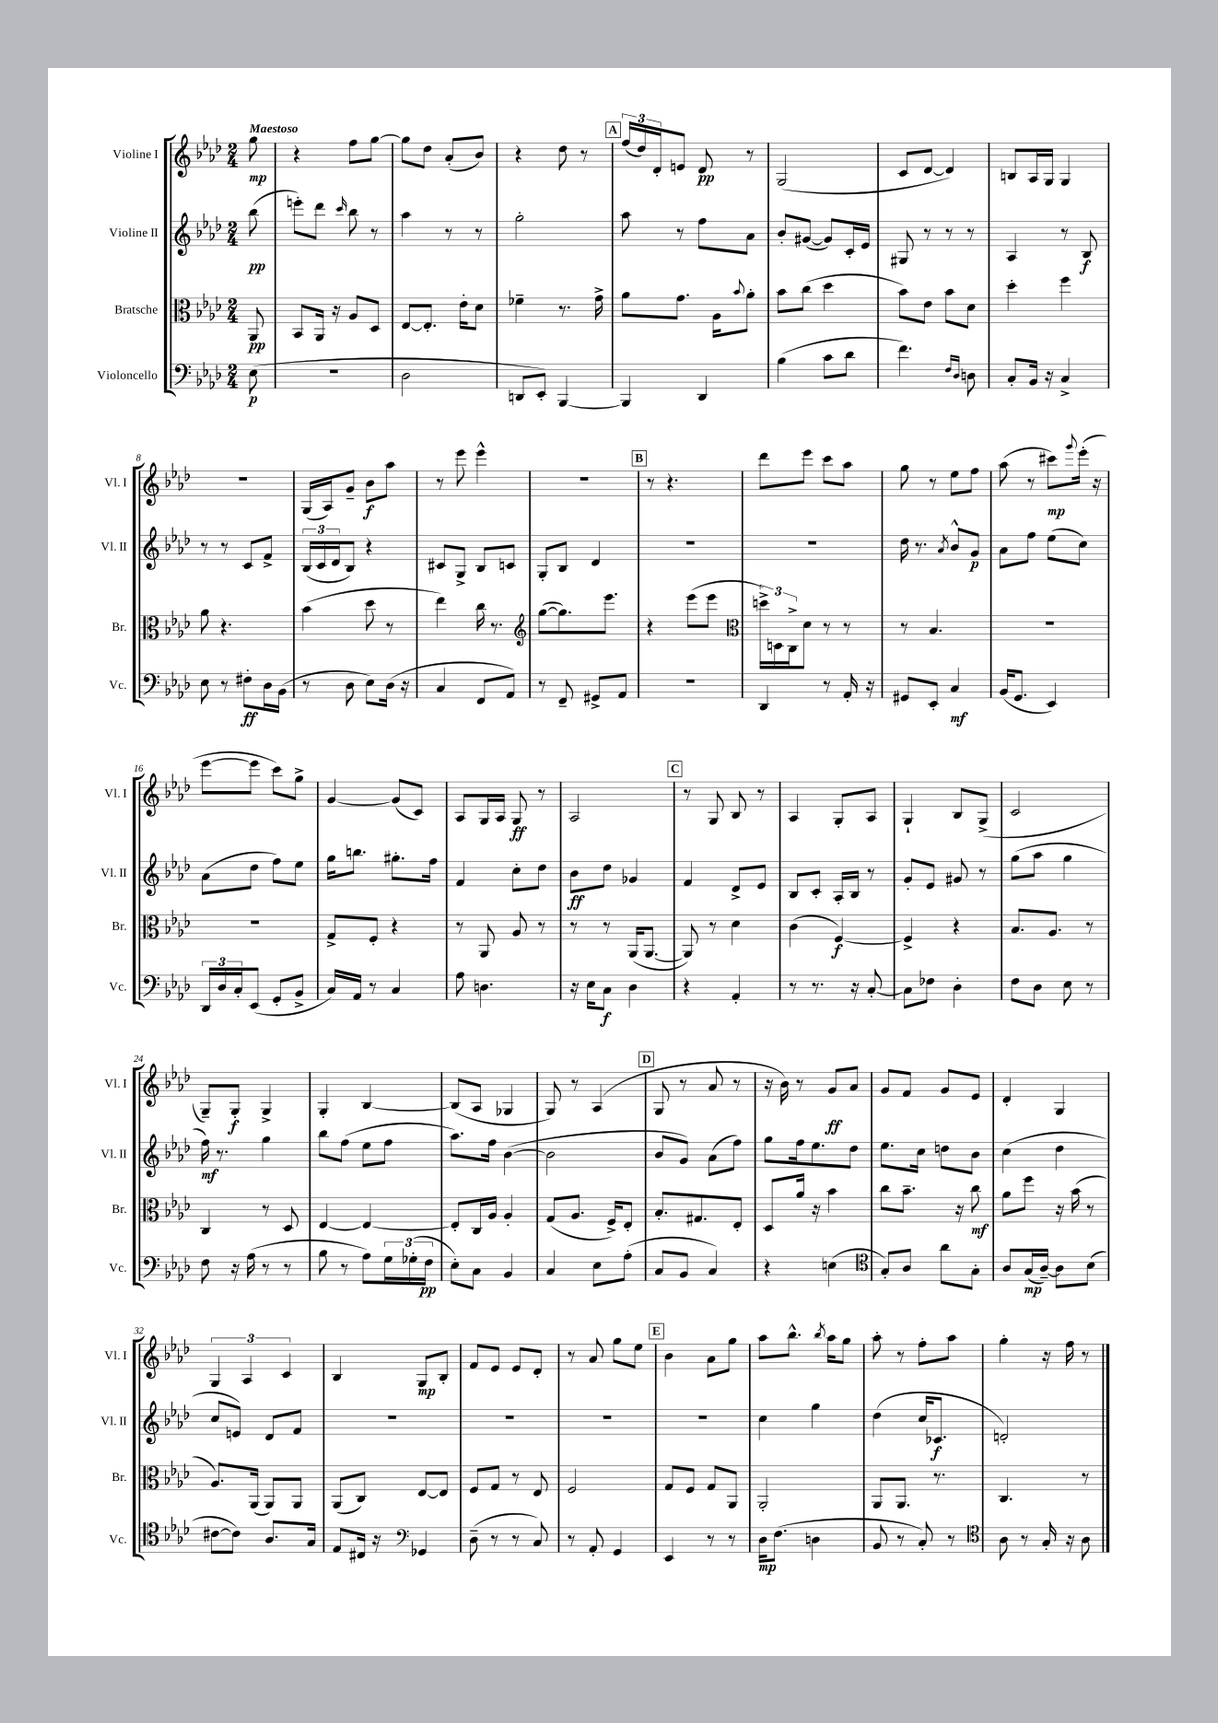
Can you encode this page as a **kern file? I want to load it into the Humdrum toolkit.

**kern	**dynam	**kern	**dynam	**kern	**dynam	**kern	**dynam
*part4	*part4	*part3	*part3	*part2	*part2	*part1	*part1
*staff4	*staff4	*staff3	*staff3	*staff2	*staff2	*staff1	*staff1
*I"Violoncello	*	*I"Bratsche	*	*I"Violine II	*	*I"Violine I	*
*I'Vc.	*	*I'Br.	*	*I'Vl. II	*	*I'Vl. I	*
*clefF4	*	*clefC3	*	*clefG2	*	*clefG2	*
*k[b-e-a-d-]	*	*k[b-e-a-d-]	*	*k[b-e-a-d-]	*	*k[b-e-a-d-]	*
*M2/4	*	*M2/4	*	*M2/4	*	*M2/4	*
=	=	=	=	=	=	=	=
!	!	!	!	!	!	!LO:TX:a:B:t=Maestoso	!
(8E-\	p	8AA-/	pp	(8bb-\	pp	8gg\	mp
=1	=1	=1	=1	=1	=1	=1	=1
2r	.	8BB-/L	.	8eeen'\L)	.	4r	.
.	.	16AA-/Jk	.	8ddd-\J	.	.	.
.	.	16r	.	.	.	.	.
.	.	.	.	16qqccc/	.	.	.
.	.	8A-/L	.	8bb-\	.	8ff\L	.
.	.	8D-/J	.	8r	.	[8gg\J	.
=2	=2	=2	=2	=2	=2	=2	=2
2D-\	.	[8E-/L	.	4aa-\	.	8gg\L]	.
.	.	8.E-'/J]	.	.	.	8dd-\J	.
.	.	.	.	8r	.	(8a-'/L	.
.	.	16e-'\KL	.	.	.	.	.
.	.	8d-\J	.	8r	.	8b-/J)	.
=3	=3	=3	=3	=3	=3	=3	=3
8DDn/L	.	4f-X~\	.	2gg'\	.	4r	.
8EE-'/J)	.	.	.	.	.	.	.
[4BBB-/	.	8.r	.	.	.	8dd-\	.
.	.	.	.	.	.	8r	.
.	.	16g^\	.	.	.	.	.
!!LO:REH:place=s1:t=A
=4	=4	=4	=4	=4	=4	=4	=4
4BBB-/]	.	8a-\L	.	8aa-\	.	(24ff/LL	.
.	.	.	.	.	.	24dd-/)	.
.	.	.	.	.	.	24d-'/J	.
.	.	8.g\J	.	8r	.	8en/J	.
4DD-/	.	.	.	8ff\L	.	8d-/	pp
.	.	16A-\KL	.	.	.	.	.
.	.	8qqb-/	.	.	.	.	.
.	.	8a-'\J	.	8a-\J	.	8r	.
=5	=5	=5	=5	=5	=5	=5	=5
(4B-\	.	8b-\L	.	8b-'/L	.	(2G/	.
.	.	(8cc\J	.	([8g#X/J	.	.	.
8c\L	.	4dd-\	.	8g#/L])	.	.	.
8d-\J	.	.	.	16c'/L	.	.	.
.	.	.	.	16e-/JJ	.	.	.
=6	=6	=6	=6	=6	=6	=6	=6
4.f\)	.	8b-\L)	.	8G#X/	.	8c/L	.
.	.	8e-\J	.	8r	.	[8d-/J	.
.	.	8b-\L	.	8r	.	4d-/])	.
16qqF/LL	.	.	.	.	.	.	.
16qqD-/JJ	.	.	.	.	.	.	.
8Dn\	.	8d-\J	.	8r	.	.	.
=7	=7	=7	=7	=7	=7	=7	=7
8C'/L	.	4dd-'\	.	4A-/	.	8Bn/L	.
16BB-/Jk	.	.	.	.	.	16A-/L	.
16r	.	.	.	.	.	16G/JJ	.
4C^/	.	4ff\	.	8r	.	4G/	.
.	.	.	.	8B-/	f	.	.
!!LO:LB:g=z
=8	=8	=8	=8	=8	=8	=8	=8
8E-\	.	8a-\	.	8r	.	2r	.
8r	.	4.r	.	8r	.	.	.
8F#X'\L	ff	.	.	8c/L	.	.	.
16D-\L	.	.	.	8f^/J	.	.	.
(16BB-\JJ	.	.	.	.	.	.	.
=9	=9	=9	=9	=9	=9	=9	=9
8r	.	(4b-\	.	(24B-/LL	.	(16G/LL	.
.	.	.	.	24c/	.	.	.
.	.	.	.	.	.	16A-/J)	.
.	.	.	.	24d-/J	.	.	.
8D-\	.	.	.	8B-/J)	.	8g~/J	.
8E-\L)	.	8dd-\	.	4r	.	8b-\L	f
(16D-\Jk	.	8r	.	.	.	8aa-\J	.
16r	.	.	.	.	.	.	.
=10	=10	=10	=10	=10	=10	=10	=10
4C/	.	4ee-\)	.	8c#X/L	.	8r	.
.	.	.	.	8G^/J	.	8eee-\	.
8FF/L	.	16cc\	.	8B-/L	.	4eee-^^\	.
.	.	8.r	.	.	.	.	.
8AA-/J)	.	.	.	8cn/J	.	.	.
=11	=11	=11	=11	=11	=11	=11	=11
*	*	*clefG2	*	*	*	*	*
8r	.	([8gg\L	.	8G'/L	.	2r	.
8FF~/	.	8.gg\])	.	8B-/J	.	.	.
8GG#X^/L	.	.	.	4d-/	.	.	.
.	.	8.eee-\J	.	.	.	.	.
8AA-/J	.	.	.	.	.	.	.
!!LO:REH:place=s1:t=B
=12	=12	=12	=12	=12	=12	=12	=12
2r	.	4r	.	2r	.	8r	.
.	.	.	.	.	.	4.r	.
.	.	(8eee-\L	.	.	.	.	.
.	.	8eee-\J	.	.	.	.	.
=13	=13	=13	=13	=13	=13	=13	=13
*	*	*clefC3	*	*	*	*	*
4DD-/	.	24ddn^\LL)	.	2r	.	8ddd-\L	.
.	.	24Dn\	.	.	.	.	.
.	.	24C^\J	.	.	.	.	.
.	.	8d-\J	.	.	.	8eee-\J	.
8r	.	8r	.	.	.	8ccc\L	.
16AA-'/	.	8r	.	.	.	8aa-\J	.
16r	.	.	.	.	.	.	.
=14	=14	=14	=14	=14	=14	=14	=14
8GG#X/L	.	8r	.	16dd-\	.	8gg\	.
.	.	.	.	8.r	.	.	.
8EE-'/J	.	4.B-/	.	.	.	8r	.
.	.	.	.	8qa-/	.	.	.
4C/	mf	.	.	8b-^^/L	.	8ee-\L	.
.	.	.	.	8g/J	p	8ff\J	.
=15	=15	=15	=15	=15	=15	=15	=15
(16BB-/KL	.	2r	.	8a-\L	.	(8aa-\	.
8.GG/J	.	.	.	.	.	.	.
.	.	.	.	8ff\J	.	8r	.
4EE-/)	.	.	.	(8ee-\L	.	8ccc#X\L)	mp
.	.	.	.	.	.	8qqggg/	.
.	.	.	.	8cc\J)	.	(16eee-'\Jk	.
.	.	.	.	.	.	16r	.
!!LO:LB:g=z
=16	=16	=16	=16	=16	=16	=16	=16
24DD-/LL	.	2r	.	(8a-\L	.	[8eee-\L	.
24D-/	.	.	.	.	.	.	.
24C'/J	.	.	.	.	.	.	.
(8EE-/J	.	.	.	8dd-\J	.	8eee-\J]	.
8GG'/L	.	.	.	8ff\L)	.	8ccc\L)	.
8BB-^/J	.	.	.	8ee-\J	.	8gg^\J	.
=17	=17	=17	=17	=17	=17	=17	=17
16C/LL)	.	8G^/L	.	16gg\KL	.	[4g/	.
16AA-/JJ	.	.	.	8.bbn\J	.	.	.
8r	.	8F'/J	.	.	.	.	.
4C/	.	4r	.	8.gg#X'\L	.	(8g/L]	.
.	.	.	.	.	.	8c/J)	.
.	.	.	.	16ff\Jk	.	.	.
=18	=18	=18	=18	=18	=18	=18	=18
8A-\	.	8r	.	4f/	.	8A-/L	.
4.Dn\	.	8AA-/	.	.	.	16G/L	.
.	.	.	.	.	.	16A-/JJ	.
.	.	8A-/	.	8cc'\L	.	8G/	ff
.	.	8r	.	8dd-\J	.	8r	.
=19	=19	=19	=19	=19	=19	=19	=19
16r	.	8r	.	8b-\L	ff	2A-/	.
16E-\KL	.	.	.	.	.	.	.
8C\J	f	8r	.	8dd-\J	.	.	.
4D-\	.	(16AA-/KL	.	4g-X/	.	.	.
.	.	[8.AA-/J	.	.	.	.	.
!!LO:REH:place=s1:t=C
=20	=20	=20	=20	=20	=20	=20	=20
4r	.	8AA-/])	.	4f/	.	8r	.
.	.	8r	.	.	.	8G/	.
4AA-'/	.	4d-\	.	8d-^/L	.	8B-/	.
.	.	.	.	8e-/J	.	8r	.
=21	=21	=21	=21	=21	=21	=21	=21
8r	.	(4c\	.	8B-/L	.	4A-/	.
8.r	.	.	.	8c'/J	.	.	.
.	.	[4F/)	f	16A-'/LL	.	8G'/L	.
16r	.	.	.	16B-/JJ	.	.	.
[8C'/	.	.	.	8r	.	8A-/J	.
=22	=22	=22	=22	=22	=22	=22	=22
8C\L]	.	4F^/]	.	8g'/L	.	4G`/	.
8F-X\J	.	.	.	8e-/J	.	.	.
4D-'\	.	4r	.	8g#X/	.	8B-/L	.
.	.	.	.	8r	.	(8G^/J	.
=23	=23	=23	=23	=23	=23	=23	=23
8F\L	.	8.B-/L	.	(8gg\L	.	2c/	.
8D-\J	.	.	.	8aa-\J	.	.	.
.	.	8.A-/J	.	.	.	.	.
8E-\	.	.	.	4gg\	.	.	.
8r	.	8r	.	.	.	.	.
!!LO:LB:g=z
=24	=24	=24	=24	=24	=24	=24	=24
8F\	.	4C/	.	16ff\)	mf	8G~/L)	.
.	.	.	.	8.r	.	.	.
16r	.	.	.	.	.	8G'/J	f
(16A-\	.	.	.	.	.	.	.
8r	.	8r	.	4gg\	.	4G^/	.
8r	.	8D-/	.	.	.	.	.
=25	=25	=25	=25	=25	=25	=25	=25
8B-\	.	[4E-/	.	8bb-\L	.	4G'/	.
8r	.	.	.	(8ff\J	.	.	.
8A-\L)	.	4E-/_	.	8ee-\L	.	[4B-/	.
24G\L	.	.	.	8ff\J	.	.	.
(24G-X'\	.	.	.	.	.	.	.
24F\JJ	pp	.	.	.	.	.	.
=26	=26	=26	=26	=26	=26	=26	=26
8E-'\L)	.	8E-'/L]	.	8.aa-\L)	.	(8B-/L]	.
8C\J	.	16C/L	.	.	.	8A-/J	.
.	.	16A-/JJ	.	16ff\Jk	.	.	.
4BB-/	.	4A-'/	.	([4b-\	.	4G-X/	.
=27	=27	=27	=27	=27	=27	=27	=27
4C/	.	(8G/L	.	2b-\]	.	8G/)	.
.	.	8.A-/J	.	.	.	8r	.
8E-\L	.	.	.	.	.	(4A-/	.
.	.	16F^/KL)	.	.	.	.	.
(8A-'\J	.	8E-'/J	.	.	.	.	.
!!LO:REH:place=s1:t=D
=28	=28	=28	=28	=28	=28	=28	=28
8C/L	.	8.B-'/L	.	8b-/L	.	8G/	.
8BB-/J	.	.	.	8g/J)	.	8r	.
.	.	8.G#X/	.	.	.	.	.
4C/)	.	.	.	(8a-\L	.	8a-/	.
.	.	8E-'/J	.	8ff\J)	.	8r	.
=29	=29	=29	=29	=29	=29	=29	=29
4r	.	8D-/L	.	8gg\L	.	16r	.
.	.	.	.	.	.	16b-\)	.
.	.	16a-/Jk	.	16ff\k	.	8r	.
.	.	16r	.	8.ee-\	.	.	.
(4En\	.	4b-\	.	.	.	8g/L	ff
.	.	.	.	8dd-\J	.	8a-/J	.
=30	=30	=30	=30	=30	=30	=30	=30
*clefC4	*	*	*	*	*	*	*
8G'/L)	.	8cc\L	.	8.ee-\L	.	8g/L	.
8A-/J	.	8.b-~\J	.	.	.	8f/J	.
.	.	.	.	16cc\Jk	.	.	.
8a-\L	.	.	.	8ddn\L	.	8g/L	.
.	.	16r	.	.	.	.	.
8G'\J	.	8cc\	mf	8b-\J	.	8e-/J	.
=31	=31	=31	=31	=31	=31	=31	=31
8A-/L	.	8a-\L	.	(4cc\	.	4d-'/	.
(16G/L	mp	8ff\J	.	.	.	.	.
[16A-~/JJ)	.	.	.	.	.	.	.
8A-\L]	.	16r	.	4dd-\	.	4G/	.
.	.	(16b-\	.	.	.	.	.
(8B-\J	.	8r	.	.	.	.	.
!!LO:LB:g=z
=32	=32	=32	=32	=32	=32	=32	=32
[8c#X\L	.	8.A-/L)	.	8cc/L	.	6G/	.
8c#\J])	.	.	.	8en/J)	.	.	.
.	.	.	.	.	.	6A-/	.
.	.	(16AA-/Jk	.	.	.	.	.
8.A-/L	.	8AA-/L)	.	8d-/L	.	.	.
.	.	.	.	.	.	6c/	.
.	.	8AA-/J	.	8f/J	.	.	.
16G/Jk	.	.	.	.	.	.	.
=33	=33	=33	=33	=33	=33	=33	=33
8E-/L	.	(8AA-/L	.	2r	.	4B-/	.
16C#X/Jk	.	8C/J)	.	.	.	.	.
16r	.	.	.	.	.	.	.
*clefF4	*	*	*	*	*	*	*
4GG-X/	.	[8E-/L	.	.	.	8G/L	mp
.	.	8E-/J]	.	.	.	8B-'/J	.
=34	=34	=34	=34	=34	=34	=34	=34
(8D-~\	.	8F/L	.	2r	.	8f/L	.
8r	.	8G/J	.	.	.	8e-/J	.
8r	.	8r	.	.	.	8e-/L	.
8C/)	.	8E-/	.	.	.	8d-'/J	.
=35	=35	=35	=35	=35	=35	=35	=35
8r	.	2F/	.	2r	.	8r	.
8AA-'/	.	.	.	.	.	8a-/	.
4GG/	.	.	.	.	.	8gg\L	.
.	.	.	.	.	.	8ee-\J	.
!!LO:REH:place=s1:t=E
=36	=36	=36	=36	=36	=36	=36	=36
4EE-/	.	8G/L	.	2r	.	4b-\	.
.	.	8F/J	.	.	.	.	.
8r	.	8G/L	.	.	.	8a-\L	.
8r	.	8AA-/J	.	.	.	8gg\J	.
=37	=37	=37	=37	=37	=37	=37	=37
16D-\KL	mp	2AA-'/	.	4cc\	.	8aa-\L	.
(8.F\J	.	.	.	.	.	.	.
.	.	.	.	.	.	8.bb-^^\J	.
4Dn\	.	.	.	4gg\	.	.	.
.	.	.	.	.	.	8qbb-/	.
.	.	.	.	.	.	16aa-\KL	.
.	.	.	.	.	.	8gg\J	.
=38	=38	=38	=38	=38	=38	=38	=38
8BB-/	.	8AA-/L	.	(4dd-\	.	8aa-'\	.
8r	.	8.AA-/J	.	.	.	8r	.
8C'/)	.	.	.	16cc/KL	.	8ff'\L	.
.	.	8.r	.	8.c-X/J	f	.	.
8r	.	.	.	.	.	8aa-\J	.
=39	=39	=39	=39	=39	=39	=39	=39
*clefC4	*	*	*	*	*	*	*
8A-\	.	4.C/	.	2dn'/)	.	4gg'\	.
8r	.	.	.	.	.	.	.
16G'/	.	.	.	.	.	16r	.
16r	.	.	.	.	.	16ff\	.
8A-\	.	8r	.	.	.	8r	.
==	==	==	==	==	==	==	==
*-	*-	*-	*-	*-	*-	*-	*-
